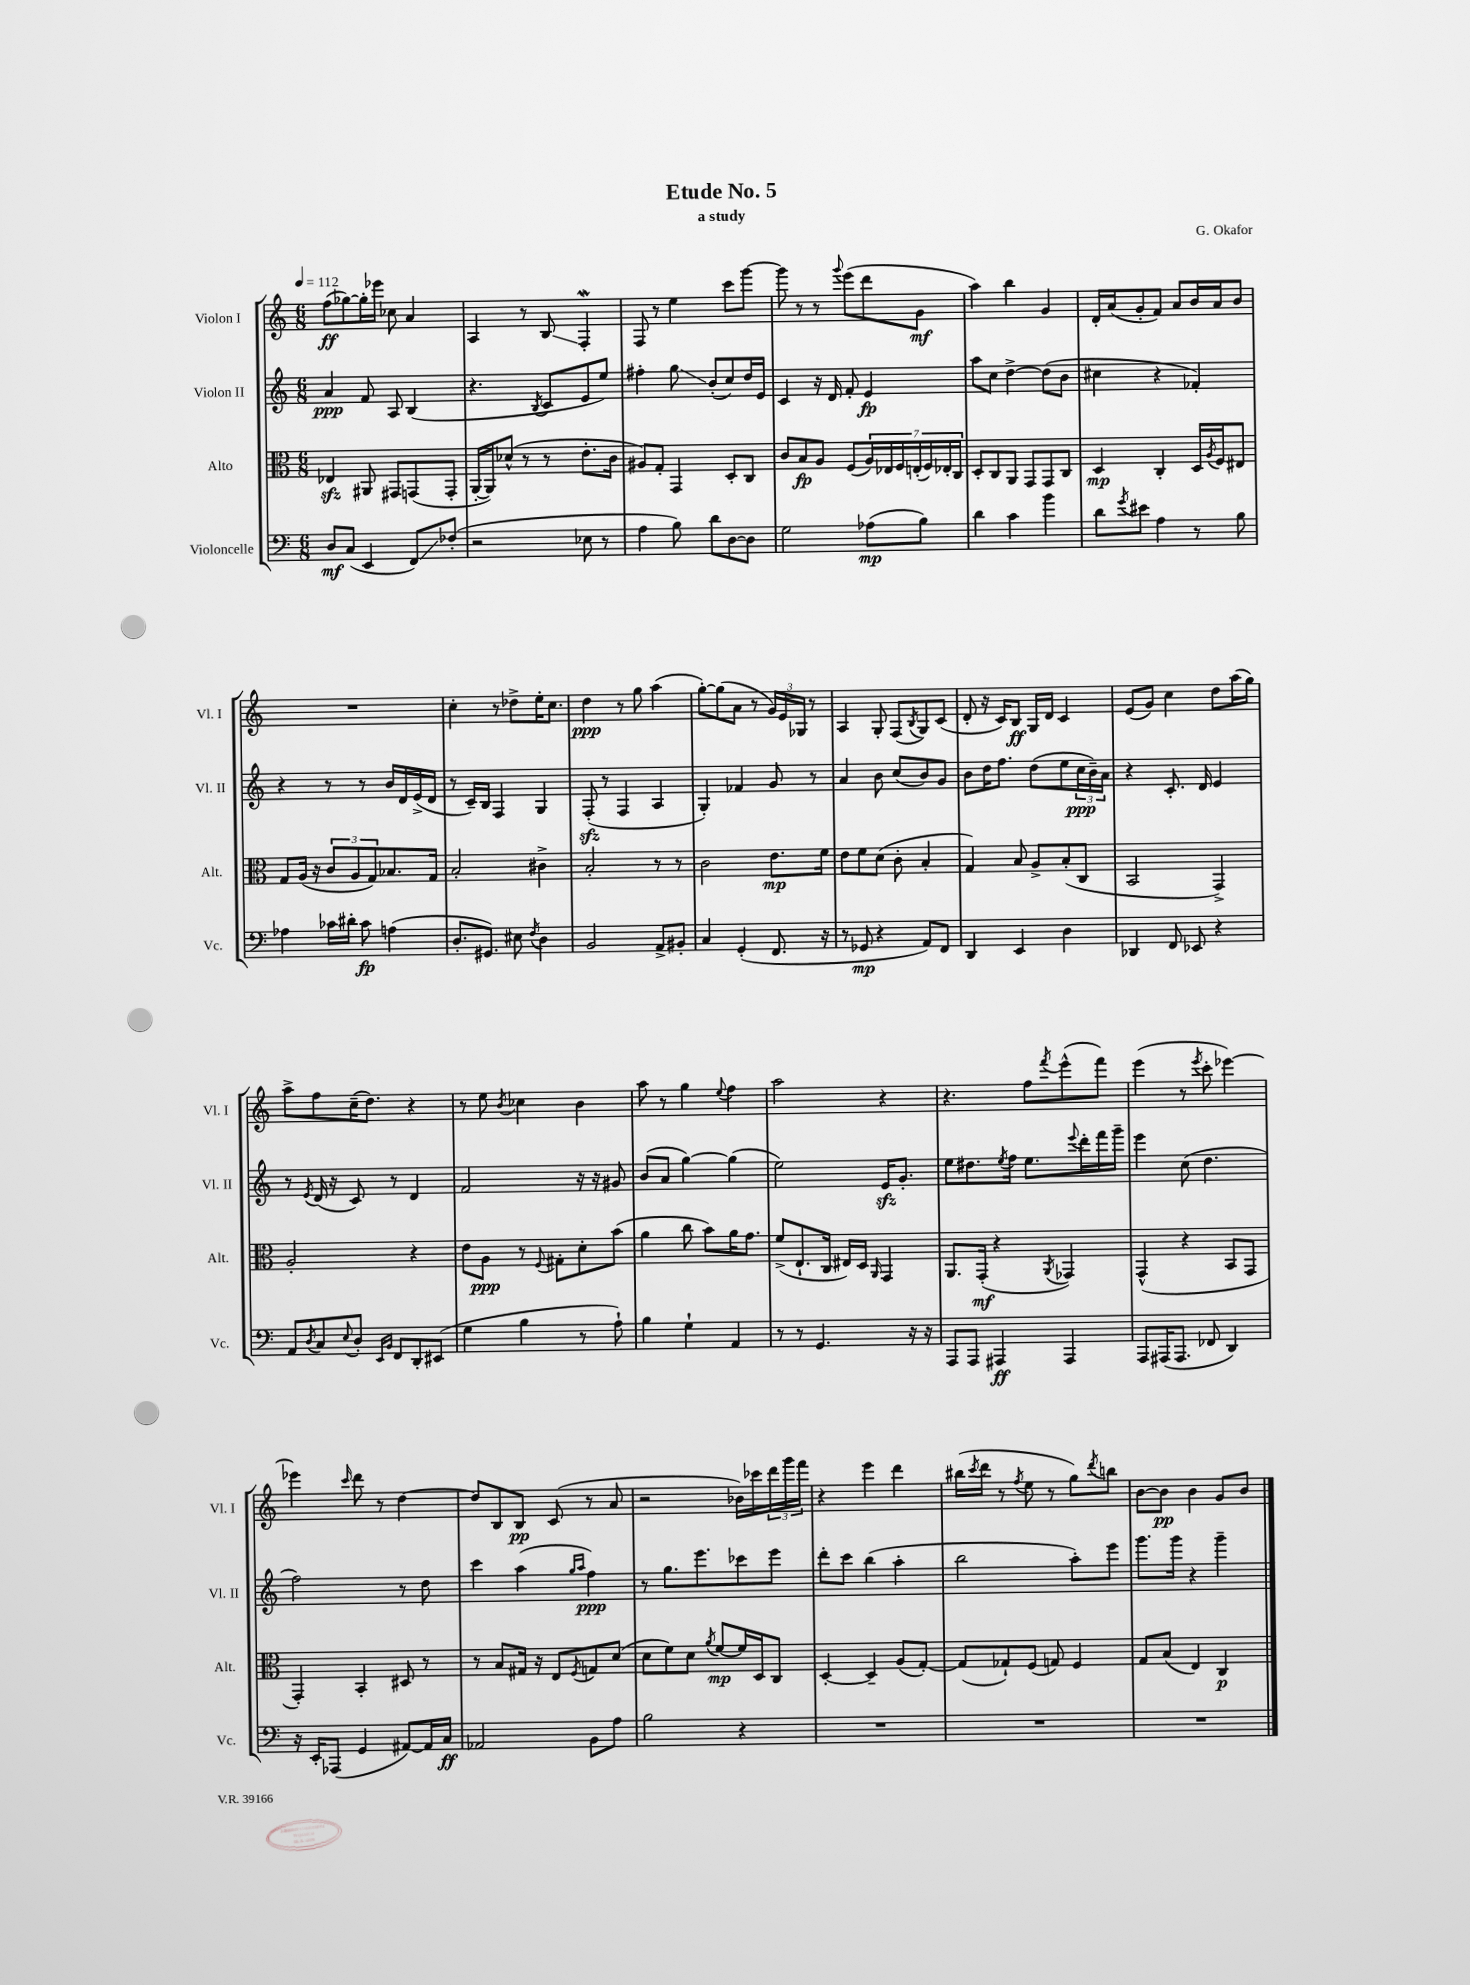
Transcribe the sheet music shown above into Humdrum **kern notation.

**kern	**kern	**kern	**kern
*staff4	*staff3	*staff2	*staff1
*clefF4	*clefC3	*clefG2	*clefG2
*k[]	*k[]	*k[]	*k[]
*M6/8	*M6/8	*M6/8	*M6/8
*MM112	*MM112	*MM112	*MM112
8D	4E-	4a	(8ff
(8C	.	.	[8gg-)
4EE	8AA#	8f	16gg-']
.	.	.	16eee-
.	8GG#	8A	8cc-
8FF)	(8GG	(4B	4a
(8F-'	8GG'	.	.
=	=	=	=
2r	[16AA'	4.r	4A
.	16AA])	.	.
.	(8d-^^	.	.
.	8r	.	8r
.	.	8qB	.
.	8r	8c	8B
8E-	8.e'	8e	4F'
8r	.	8ee)	.
.	16c	.	.
=	=	=	=
4A	8A#)	4ff#'	8F
.	8G'	.	8r
8B)	4GG	8gg	4ee
8d	.	(8b'	.
[8D	8D'	8cc)	8ccc
8D]	8C	16dd	[8ggg
.	.	16e	.
=	=	=	=
2G	8c	4c	8ggg]
.	8B	.	8r
.	8A	16r	8r
.	.	16d	.
.	.	.	8qqggg
.	(8F	8f'	(8eee
(8A-	28A)	4e	8ddd
.	28E-	.	.
.	28F	.	.
.	(28E'	.	.
8B)	.	.	8g
.	28F)	.	.
.	28E-'	.	.
.	28C	.	.
=	=	=	=
4d	8D'	8aa	4aa)
.	8C	8cc	.
4c	8AA	[4dd^	4bb
.	8GG	.	.
4b	8GG	(8dd]	4g
.	8C	8b	.
=	=	=	=
8d	4D	4cc#	16d'
.	.	.	(16a
8qg	.	.	.
8e#	.	.	8g'
4A	4C'	4r	8f)
.	.	.	8a
8r	16D	4f-')	16b
.	8qA	.	.
.	16F	.	16a
8B	8E#	.	8b
=	=	=	=
4A-	8G	4r	2.r
.	(16A	.	.
.	16r	.	.
16c-	12c	8r	.
16d#'	.	.	.
.	12A	.	.
8c-	.	8r	.
.	12G)	.	.
(4A	8.B-	16b	.
.	.	16d	.
.	.	(16e^	.
.	16G	16d	.
=	=	=	=
8.D'	2B'	8r	4cc'
.	.	16c~)	.
8.GG#)	.	16B	.
.	.	4F	8r
8E#	.	.	8dd-^
8qF	.	.	.
4D	4c#^	4G	16ee'
.	.	.	8.cc
=	=	=	=
2BB	2B'	(8F'	4dd
.	.	8r	.
.	.	4F	8r
.	.	.	8gg
8AA^	8r	4A	(4aa
8BB#'	8r	.	.
=	=	=	=
4C	2c	4G')	[8gg')
.	.	.	(8gg]
(4GG'	.	4f-	8a
.	.	.	8r
8.FF	8.e	8g	24g)
.	.	.	24e
.	.	.	24G-
.	.	8r	8r
16r	16f	.	.
=	=	=	=
8r	8e	4a	4A
8GG-	8f	.	.
4r	(8d	8b	8G'
.	8c'	(8cc	(8F
.	.	.	8qB
8AA)	4B'	8b)	8G)
8FF	.	8g	(8c
=	=	=	=
4DD	4G)	8b	8d'
.	.	16dd	16r
.	.	8.ff	16c)
4EE	8B	.	8B
.	8A^	(8dd	16G
.	.	.	16d
4D	(8B'	8ee	4c
.	8C	24cc	.
.	.	24b~)	.
.	.	24a	.
=	=	=	=
4DD-	2BB	4r	(8e
.	.	.	8g)
8FF	.	8.c'	4cc
8EE-	.	.	.
.	.	16d	.
4r	4GG^)	4e	8dd
.	.	.	(16aa
.	.	.	16gg)
=	=	=	=
8AA	2A'	8r	8aa^
8qD	.	8qe	.
8C	.	(16d	8ff
.	.	16r	.
8qqE	.	.	.
8D'	.	8c)	(16cc~
.	.	.	8.dd)
16qqEE	.	.	.
16qqBB	.	.	.
8FF	.	8r	.
8DD'	4r	4d	4r
(8EE#	.	.	.
=	=	=	=
4G	8e	2f	8r
.	8A	.	8ee
.	.	.	8qb
4B	8r	.	4cc-
.	8qqF	.	.
.	8G#'	.	.
8r	8d'	16r	4b
.	.	16r	.
8A`)	(8b	8g#	.
=	=	=	=
4B	4a	(8b	8aa
.	.	8a	8r
4G`	8cc	[4gg)	4gg
.	8b)	.	.
.	.	.	8qqee
4AA	16a	(4gg]	4ff
.	8.g	.	.
=	=	=	=
8r	(8f^	2ee)	2aa
8r	8.E`	.	.
4.GG	.	.	.
.	16C	.	.
.	16E#)	.	.
.	16D	.	.
.	16qqAA	.	.
.	4GG	16e	4r
.	.	8.g'	.
16r	.	.	.
16r	.	.	.
=	=	=	=
8AAA	8.AA	8ee	4.r
8AAA	.	8.dd#	.
.	(16GG'	.	.
4AAA#	4r	.	.
.	.	8qee	.
.	.	16ff	.
.	.	8.ee	8ff
.	8qAA	.	8qfff
4AAA#	4GG-)	.	(8eee^^
.	.	8qqeee	.
.	.	16ddd'	.
.	.	16fff	8fff)
.	.	16ggg~	.
=	=	=	=
8AAA	(4GG^^	4eee	(4eee
(16AAA#	.	.	.
8.AAA#	.	.	.
.	4r	(8cc	8r
.	.	.	8qeee
8FF-	.	4.dd	8ccc'
4DD)	8BB	.	[4eee-)
.	8GG	.	.
=	=	=	=
16r	4GG')	2ff)	4eee-]
16EE'	.	.	.
(8AAA-	.	.	.
.	.	.	16qqccc
4GG	4BB'	.	8ddd
.	.	.	8r
[8AA#)	8D#	8r	[4dd
16AA#]	8r	8dd	.
16C	.	.	.
=	=	=	=
2AA-	8r	4ccc	8dd]
.	8B	.	8B
.	16G#	(4aa	8B
.	16r	.	.
.	8E	.	(8c
.	.	16qqgg	.
.	8qF	16qqaa	.
8BB	8G	4ff)	8r
8A	(8d	.	8a
=	=	=	=
2B	8d	8r	2r
.	8f)	8.gg	.
.	8d	.	.
.	.	8.eee	.
.	8qa	.	.
.	[8f	.	.
4r	16f]	8ccc-	16b-)
.	16D	.	16ccc-
.	8C	8eee	24ddd
.	.	.	24ggg
.	.	.	24fff
=	=	=	=
2.r	[4D'	8ddd'	4r
.	.	8ccc	.
.	4D~]	(4bb	4eee
.	(8A	4aa'	4ddd
.	[8G')	.	.
=	=	=	=
2.r	(8G]	2bb	(16bb#
.	.	.	8qccc
.	.	.	16ddd
.	8G-`)	.	8r
.	.	.	8qff
.	(8F	.	8ee
.	8G)	.	8r
.	4F	8aa')	8gg)
.	.	.	8qddd
.	.	8eee	8bb
=	=	=	=
2.r	8G	8.ggg	[8b
.	(8B	.	8b]
.	.	16ggg	.
.	4E)	4r	4b
.	4C	4ggg~	8g
.	.	.	8b
==	==	==	==
*-	*-	*-	*-
